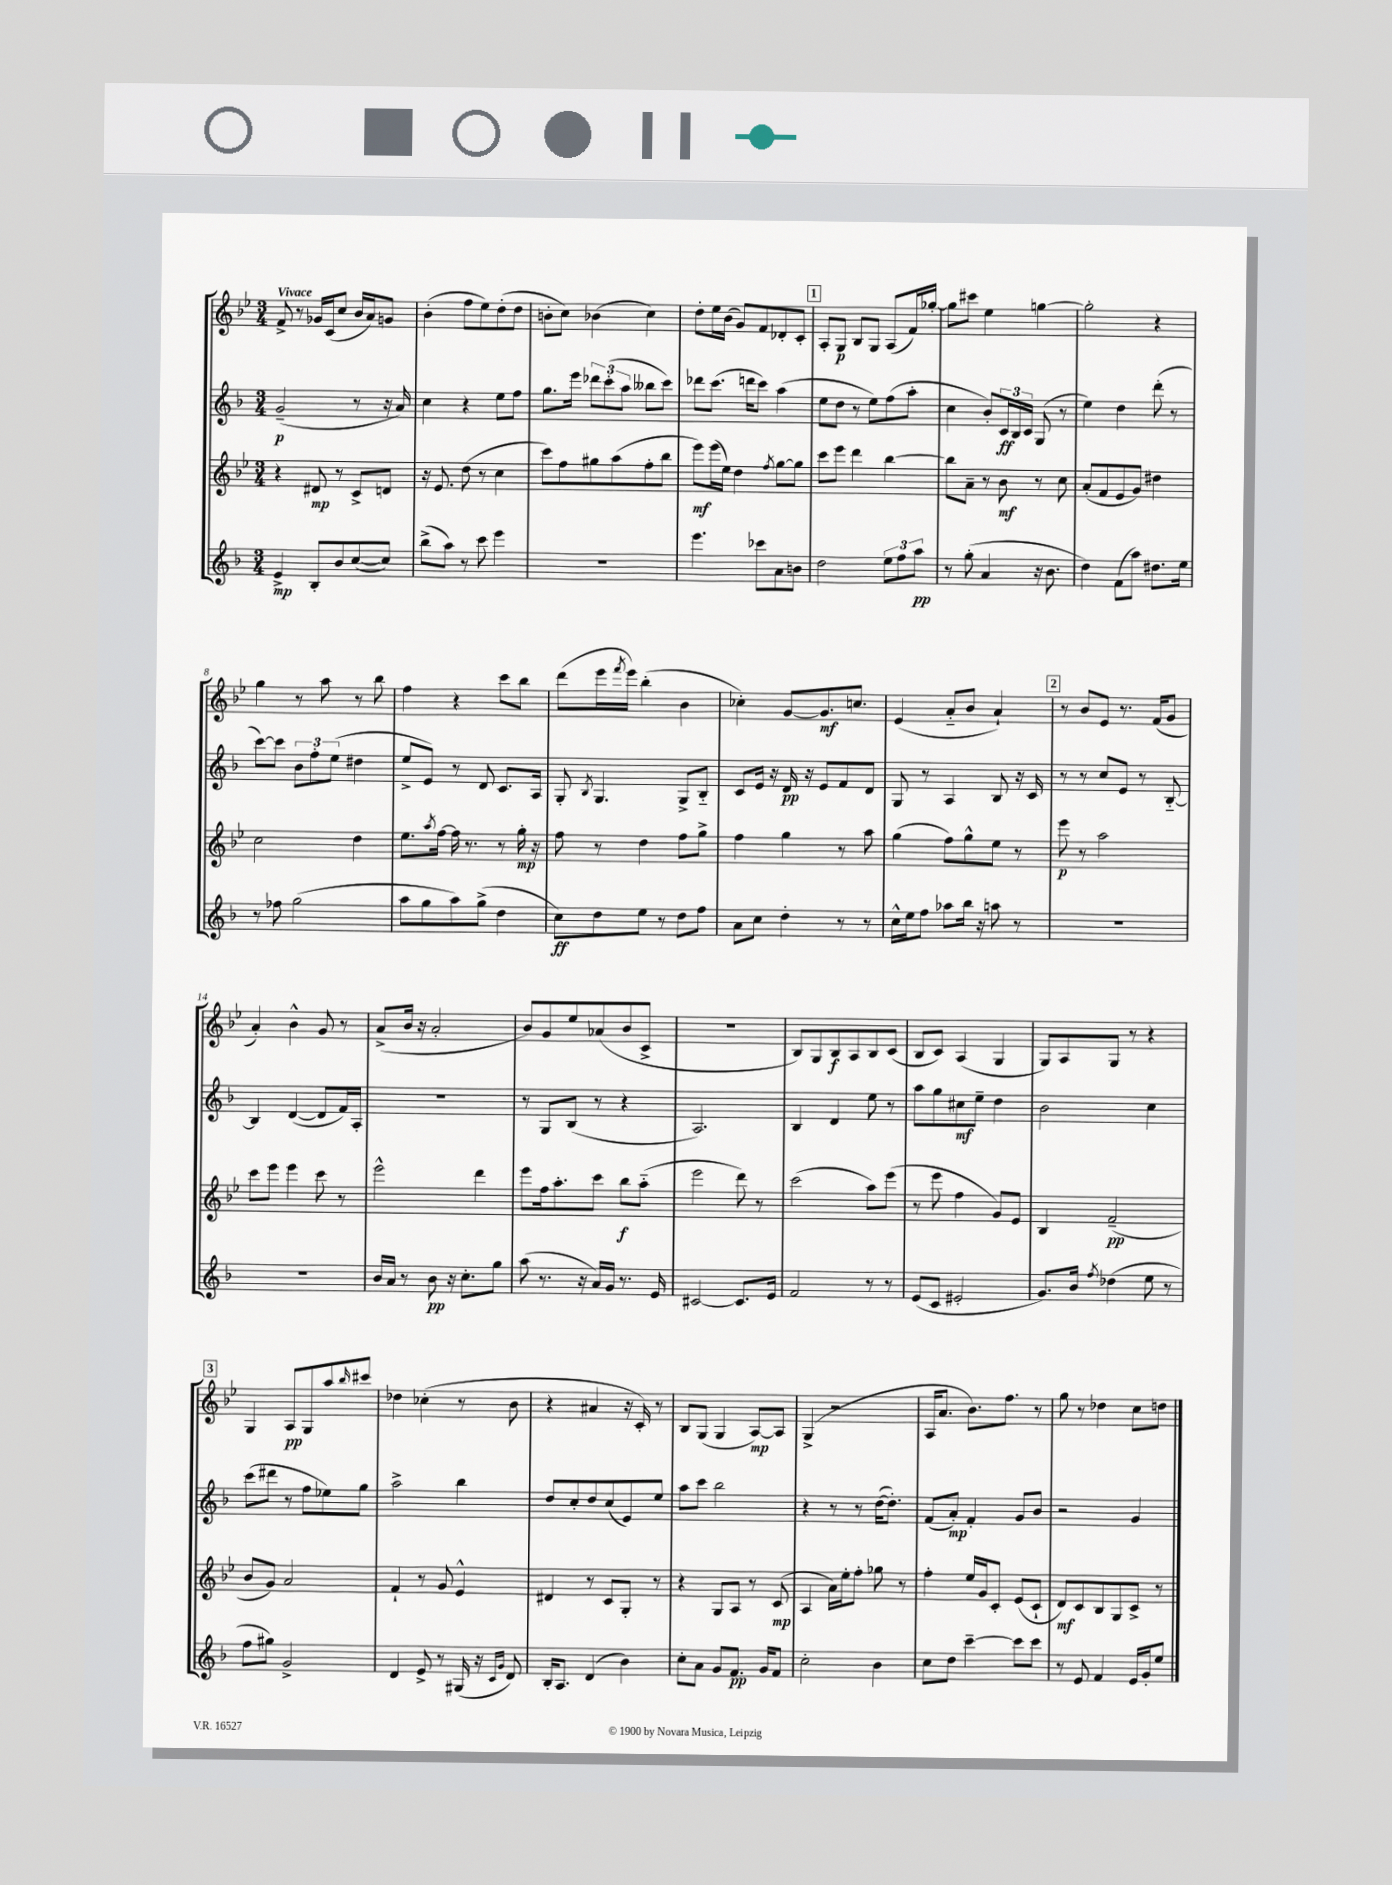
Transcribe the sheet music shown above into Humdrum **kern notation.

**kern	**kern	**kern	**kern
*staff4	*staff3	*staff2	*staff1
*clefG2	*clefG2	*clefG2	*clefG2
*k[b-]	*k[b-e-]	*k[b-]	*k[b-e-]
*M3/4	*M3/4	*M3/4	*M3/4
4e^/	4r	(2g~/	8f^/
.	.	.	8r
8B-'/L	8d#/	.	16g-/LL
.	.	.	(16c/J
8b-/	8r	.	8cc/J
([8cc/	8c^/L	8r	16b-/LL
.	.	.	16a/J)
8cc/]J)	8d/J	16r	8g/J
.	.	16a/)	.
=	=	=	=
(8bb-^\L	16r	4cc\	(4b-'\
.	8.e-/	.	.
8aa\J)	.	.	.
8r	(8dd\	4r	8ff\L
8ccc\	8r	.	8ee-\)
4eee\	4cc\	8ee\L	(8dd'\
.	.	8ff\J	8dd\J
=	=	=	=
2.r	8ccc\L)	8.gg\L	8b'\L
.	8ff\	.	8cc\J)
.	.	16eee\Jk	.
.	8gg#\	12ddd-\L	(4b-\
.	.	(12ccc'\	.
.	(8aa\	.	.
.	.	12aa\J	.
.	8ff'\	8bb--\L	4cc\)
.	8bb-\J	8ccc\J)	.
=	=	=	=
4.eee\	8eee-\L)	8ddd-\L	8dd'\L
.	(16eee-\L	(8.ccc\J	16ee-\L
.	16ee-\JJ)	.	(16b-\JJ
.	4dd\	.	8g/L)
.	.	16ddd\LK	.
8ccc-\L	.	8ccc\J)	8f/
.	8qff/	.	.
8a\	[8gg\L	(4aa\	8d-'/
8b\J	8gg\]J	.	8c'/J
=	=	=	=
2dd\	8ccc\L	8ee\L	8A'/L
.	8eee-\J	8dd\J	8G/J
.	4ddd\	8r	8B-/L
.	.	8ee\L)	8G/J
12ee\L	[4bb-\	(8ff\	(8A/L
12ff\	.	.	.
.	.	8aa'\J	16f/L)
12aa\J	.	.	.
.	.	.	[16gg-'/JJ
=	=	=	=
8r	8bb-\]L	4cc\	8gg-\]L
(8gg'\	8a~\J	.	8ccc#\J
4a/	8r	8b-'/L)	4ee-\
.	8b-\	24c/L	.
.	.	24B-/	.
.	.	24c/JJ	.
16r	8r	(8G/	[4gg\
8.b-\	.	.	.
.	8cc\	8r	.
=	=	=	=
4dd\)	(8a'/L	4ee\)	2gg'\]
.	8f/	.	.
(8f\L	8e-/	4dd\	.
8aa\J)	8g/J)	.	.
8.dd#\L	4dd#\	(8ddd'\	4r
.	.	8r	.
16ee\Jk	.	.	.
=	=	=	=
8r	2cc\	[8ccc\L)	4gg\
8ff-\	.	8ccc\]J	.
(2gg\	.	12b-\L	8r
.	.	12ff'\	.
.	.	.	8aa\
.	.	(12ee\J	.
.	4dd\	4dd#\	8r
.	.	.	8bb-\
=	=	=	=
8aa\L	8.ee-\L	8ee^/L	4ff\
8gg\	.	8e/J)	.
.	8qaa/	.	.
.	[16ff\Jk	.	.
8aa\)	16ff\]	8r	4r
.	8.r	.	.
(8gg^\J	.	8d/	.
4dd\	8r	8.c/L	8ccc\L
.	16gg'\	.	8bb-\J
.	16r	16A/Jk	.
=	=	=	=
8cc\L)	8ff\	8G'/	(8ddd\L
.	.	8qB-/	.
8dd\	8r	4.G/	16eee-\L
.	.	.	8qfff/
.	.	.	16eee-\JJ)
8ee\J	4dd\	.	(4bb-'\
8r	.	.	.
8dd\L	8ff\L	8G^/L	4b-\
8ff\J	8gg^\J	8B-'~/J	.
=	=	=	=
8a\L	4ff\	8c/L	4cc-'\)
8cc\J	.	16e/Jk	.
.	.	16r	.
4dd'\	4gg\	16d/	[8g/L
.	.	16r	.
.	.	8e/L	8.g/]
8r	8r	8f/	.
.	.	.	8.cc/J
8r	8aa\	8d/J	.
=	=	=	=
16cc^^\LL	(4gg\	8G/	(4e-/
16ee\J	.	.	.
8ff\J	.	8r	.
8aa-\L	8ff\L)	4A/	8a'~/L
16bb-\Jk	8gg^^\	.	8b-/J
16r	.	.	.
8aa\	8ee-\J	8B-/	4a`/)
8r	8r	16r	.
.	.	16c/	.
=	=	=	=
2.r	8eee-\	8r	8r
.	8r	8r	8b-/L
.	2aa\	8cc/L	8e-/J
.	.	8e/J	8.r
.	.	8r	.
.	.	.	(16f/LK
.	.	[8B-'~/	8g/J
=	=	=	=
2.r	8ccc\L	4B-/]	4a'/)
.	8eee-\J	.	.
.	4eee-\	([4d/	4b-^^\
.	8ccc\	8d/]L	8g/
.	8r	16f/L)	8r
.	.	16A'/JJ	.
=	=	=	=
16b-/LL	2eee-^^\	2.r	(8a^/L
16a/JJ	.	.	.
8r	.	.	16b-/Jk
.	.	.	16r
8b-\	.	.	2a'/
16r	.	.	.
8.cc'\L	.	.	.
.	4ddd\	.	.
8gg\J	.	.	.
=	=	=	=
(8aa\	8eee-\L	8r	8b-/L)
8.r	16ff\k	8G/L	8g/
.	8.aa'\	.	.
.	.	(8B-/J	8ee-/
16r	.	.	.
16a/LL)	8ccc\J	8r	(8a-/
16g/JJ	.	.	.
8.r	8bb-\L	4r	8b-/
.	(8aa'~\J	.	8c^/J
16e/	.	.	.
=	=	=	=
[2c#/	2eee-\	2.A/)	2.r
8.c#/]L	8ddd\)	.	.
.	8r	.	.
16e/Jk	.	.	.
=	=	=	=
2f/	(2ccc\	4B-/	8B-/L)
.	.	.	8G/
.	.	4d/	8B-/
.	.	.	8A/
8r	8aa\L)	8ee\	8B-/
8r	(8eee-\J	8r	(8c/J
=	=	=	=
(8e/L	8r	8aa\L	8B-/L
8c/J	8eee-\	8gg\	8c/J)
2e#'/	4ff\	8cc#\	(4A/
.	.	8ee~\J	.
.	8g/L)	4dd\	4G/
.	8e-/J	.	.
=	=	=	=
8.g/L)	4B-/	2b-\	8G/L)
.	.	.	8A/
16b-/Jk	.	.	.
8qff/	.	.	.
(4dd-\	(2f~/	.	8G/J
.	.	.	8r
8ee\	.	4cc\	4r
8r	.	.	.
=	=	=	=
8ff\L	8b-/L	(8ccc\L	4G/
8gg#\J)	8g/J)	8ddd#\J	.
2g^/	2a/	8r	8A/L
.	.	8ff\L	8G/
.	.	8ee-\)	8aa/
.	.	.	16qqbb-/
.	.	8gg\J	8ccc#/J
=	=	=	=
4d/	4f`/	2aa^\	4dd-\
8e^/	8r	.	(4cc-'\
8r	8g/	.	.
(16G#/	4e-^^/	4bb-\	8r
16r	.	.	.
16qqc/LL	.	.	.
16qqg/JJ	.	.	.
8d/)	.	.	8b-\
=	=	=	=
16B-'/LK	4d#/	8dd/L	4r
8.A/J	.	.	.
.	.	8cc'/	.
(4d/	8r	8dd/	4a#/
.	8c/L	(8cc/	.
4b-\)	8G'/J	8e/)	16r
.	.	.	16c'/)
.	8r	8ee/J	8r
=	=	=	=
8cc'\L	4r	8aa\L	8B-/L
8a\J	.	8ccc\J	(8G/J
8g/L	8G/L	2bb-\	4G/
8.f/J	8A/J	.	.
.	8r	.	[8A/L)
16g/LK	.	.	.
8f/J	(8c/	.	8A/]J
=	=	=	=
2cc'\	4A/	4r	(4G^/
.	16a\LL)	8r	2r
.	16ee-'\J	.	.
.	8ff'\J	8r	.
4b-\	8gg-\	([16dd\LK	.
.	.	8.dd'\]J)	.
.	8r	.	.
=	=	=	=
8cc\L	4ff'\	(8f/L	16A/LK
.	.	.	8.a/J
8dd\J	.	8a'/J)	.
[4ccc~\	16ee-/LL	4f'/	8.b-\L)
.	16g/J	.	.
.	8c'/J	.	.
.	.	.	8.ff\J
8ccc\]L	(8e-/L	8g/L	.
8ccc\J	8c`/J	8b-/J	8r
=	=	=	=
8r	8d/L)	2r	8gg\
8e/	8c/	.	8r
4f/	8B-/	.	4dd-\
.	8G/	.	.
16e/LL	8c^/J	4g/	8cc\L
16g'/J	.	.	.
8ee/J	8r	.	8dd\J
==	==	==	==
*-	*-	*-	*-
